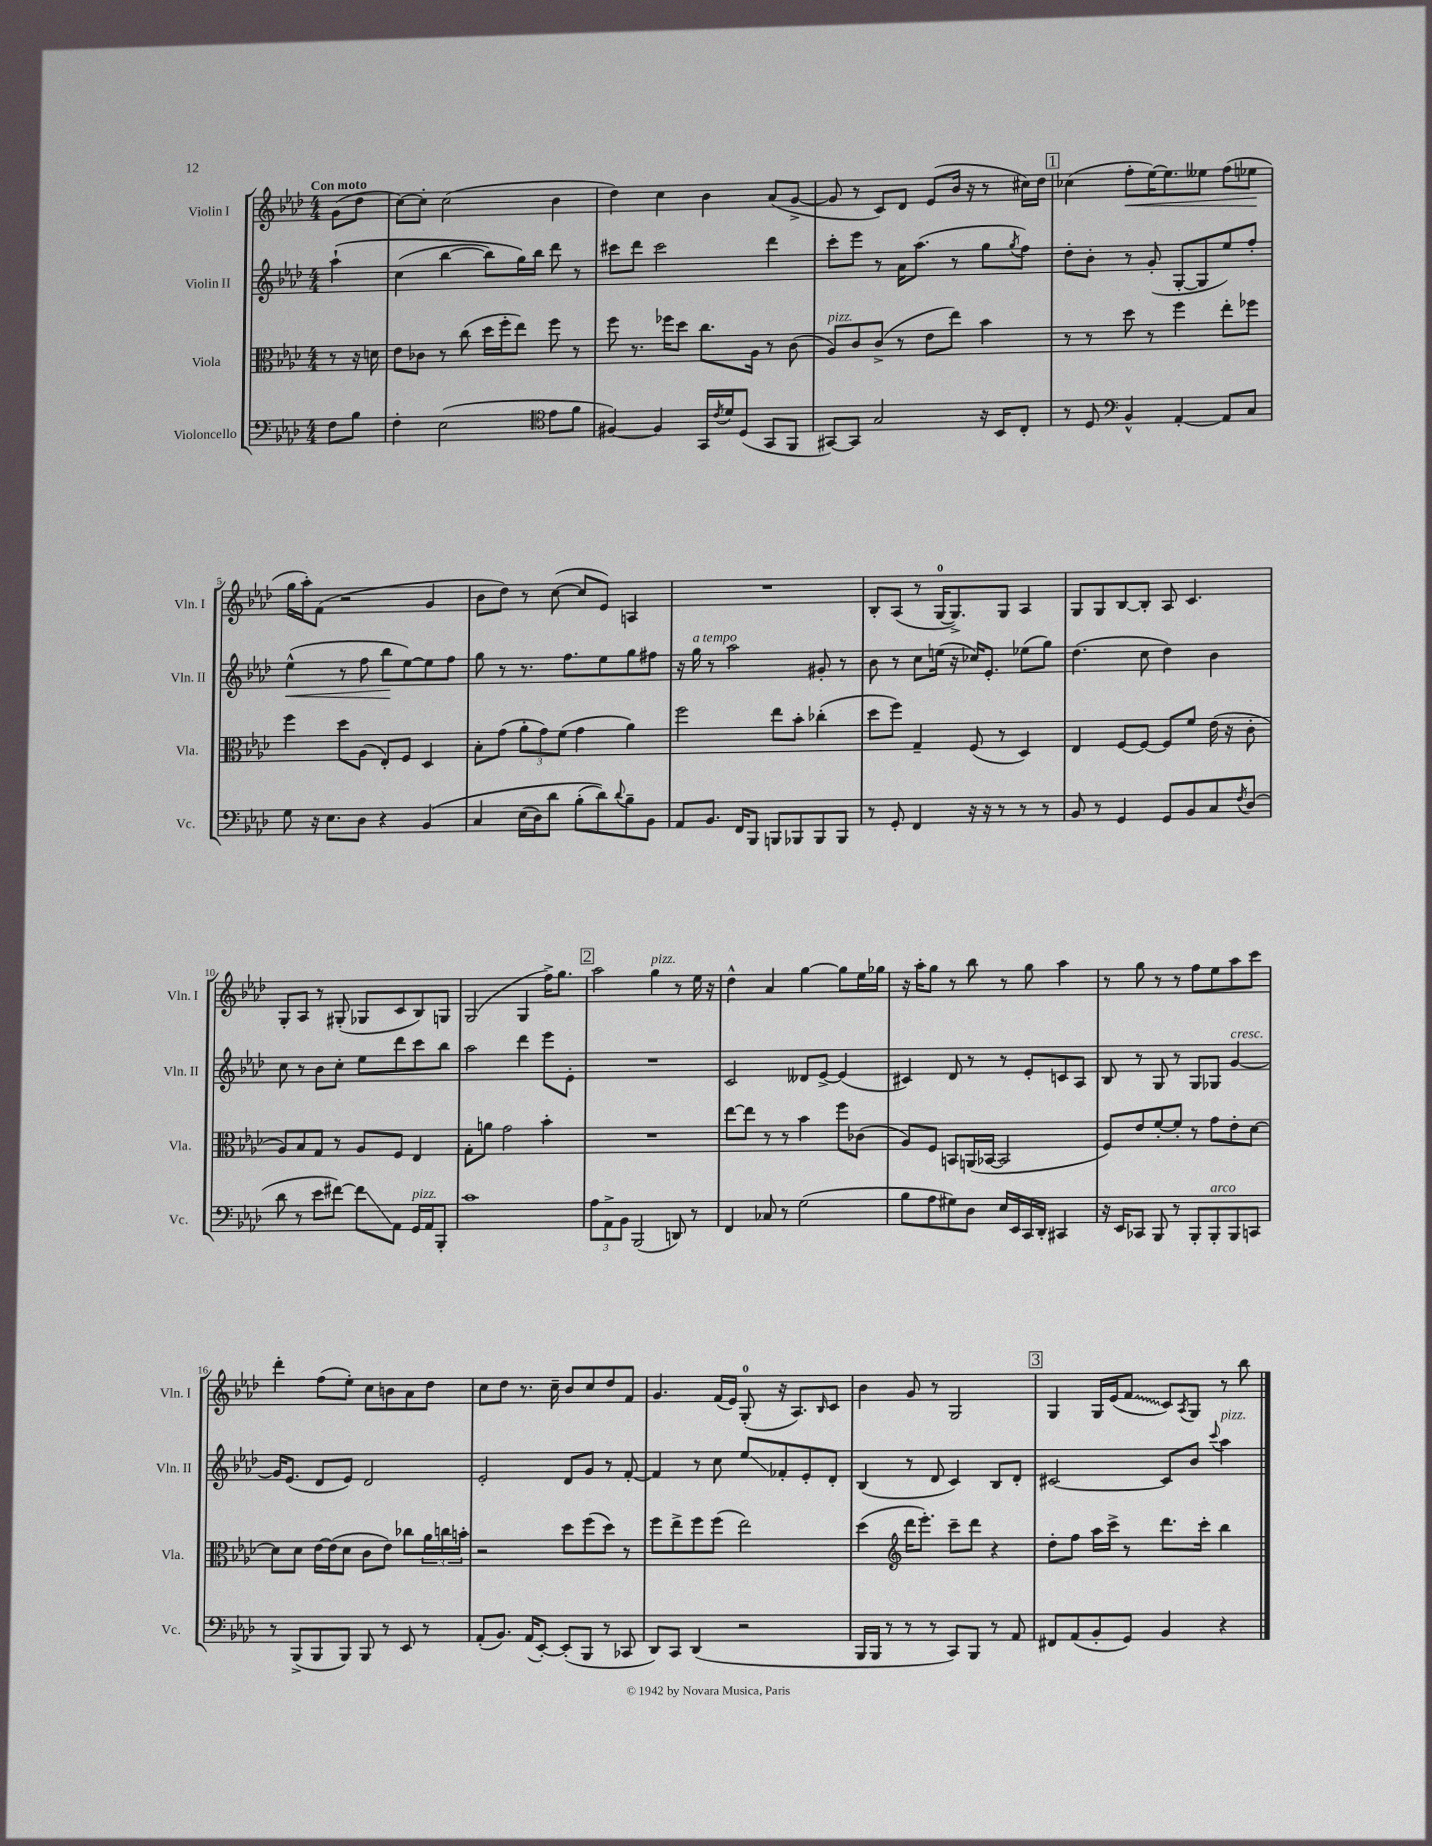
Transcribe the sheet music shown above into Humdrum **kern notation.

**kern	**kern	**kern	**kern
*staff4	*staff3	*staff2	*staff1
*clefF4	*clefC3	*clefG2	*clefG2
*k[b-e-a-d-]	*k[b-e-a-d-]	*k[b-e-a-d-]	*k[b-e-a-d-]
*M4/4	*M4/4	*M4/4	*M4/4
8F\L	8r	&(4aa-`\	(8g\L
8B-\J	16r	.	8dd-\J
.	16d\	.	.
=	=	=	=
4F'\	8e-\L	(4cc\	[8cc\L)
.	8c-\J	.	8cc'\]J
(2E-\	8r	[4bb-\	(2cc\
.	(8cc\	.	.
.	16dd-\LL	8bb-\]L)	.
.	16ff'\J	.	.
.	8ee-\J)	16gg\L&)	.
.	.	16bb-\JJ	.
*clefC4	*	*	*
8e-\L	8ff\	8ddd-\	4b-\
8f\J	8r	8r	.
=	=	=	=
[4F#/)	8ff\	8ccc#\L	4dd-\)
.	8.r	8ddd-\J	.
4F#/]	.	2ccc#\	4cc\
.	16ff-\LK	.	.
.	8dd-\J	.	.
16GG/LL	8.cc\L	.	4b-\
8qc/	.	.	.
16d-/J	.	.	.
(8D-/J	.	.	.
.	16A-\Jk	.	.
8GG/L	8r	4ddd-\	(8a-/L
8FF/J	(8c\	.	[8g^/J
=	=	=	=
[8GG#/L)	8A-/L)	8ccc'\L	8g/]
8GG#/]J	8c/	8eee-\J	8r
2G/	(8c^/J	8r	8c/L)
.	8r	16a-\LK	8d-/J
.	.	(8.aa-\J	.
.	8e-\L	.	(8e-/L
.	8ee-\J)	8r	16b-/Jk
.	.	.	16r
16r	4b-\	8gg\L	8r
16BB-/LK	.	.	.
.	.	8qgg/	.
8C'/J	.	8ff\J)	16cc#\LL)
.	.	.	16dd-\JJ
=	=	=	=
8r	8r	8dd-'\L	(4cc-\
8D-/	8r	8b-'\J	.
*clefF4	*	*	*
4BB-^^/	8dd-\	8r	8ff'\L
.	8r	(8g'/	[16ee-\K)
.	.	.	8.ee-\]
[4AA-'/	4ff\	[8G'/L	.
.	.	8G/]	8ee--\J
8AA-/]L	8ee-'\L	8ee-/)	(8ff\L
8C/J	8ff-\J	8ff'/J	8ee-\J
=	=	=	=
8G\	4ff\	(4ee-^^\	16gg\LL
.	.	.	16aa-'\J)
16r	.	.	(8f\J
8.E-\L	.	.	.
.	8dd-\L	8r	2r
8D-\J	(8A-\J	8ff\	.
4r	8E-'/L)	8bb-\L	.
.	8F/J	[8ee-\)	.
&(4BB-/	4D-/	8ee-\]	4g/
.	.	8ff\J	.
=	=	=	=
4C/	8B-'\L	8gg\	8b-\L
.	(8g\J	8r	8dd-\J)
(16E-\LL	12a-'\L	8.r	8r
16D-\J)	.	.	.
.	12g\)	.	.
8d-\J	.	.	([8cc\
.	(12f\J	.	.
.	.	8.ff\L	.
(8B-'\L	4g\	.	8cc/]L
8d-\)&)	.	8ee-\	8e-/J)
8qqd-/	.	.	.
8B-~\	4a-\)	8gg\	4A/
8BB-\J	.	8ff#\J	.
=	=	=	=
8AA-/L	2ff\	16r	1r
.	.	16gg\	.
8.BB-/J	.	8r	.
.	.	2aa-\	.
16FF/LK	.	.	.
8BBB-/J	.	.	.
8BBB/L	8ee-\L	.	.
8BBB-/	8b-'\J	.	.
8BBB-/	(4cc-'\	8g#'/	.
8BBB-/J	.	8r	.
=	=	=	=
8r	8dd-\L	8b-\	8B-'/L
8GG'/	8ff\J)	8r	(8A-/J
4FF/	4G~/	8cc\L	8r
.	.	(16ee\Jk	[16G/LK
.	.	16r	8.G^/])
16r	(8F/	16cc-/LK)	.
16r	.	8.e-'/J	.
8r	8r	.	8G/J
8r	4D-/)	(8ee-\L	4A-/
8r	.	8gg\J)	.
=	=	=	=
8BB-/	4E-/	(4.dd-\	8G/L
8r	.	.	8G/
4GG/	[8F/L	.	[8B-/
.	8F/_J	8cc\	8B-'/]J
8GG/L	8F/]L	4dd-\)	8A-/
8BB-/	8f/J	.	4.c/
8C/	(16e-\	4b-\	.
.	16r	.	.
8qF/	.	.	.
(8D-/J	8c'\	.	.
=	=	=	=
8d-\	8A-/L)	8cc\	8G'/L
8r	8B-/	8r	8A-/J
8e-\L	8G/J	8b-\L	8r
[8f#\J)	8r	8cc'\J	(8G#'/
8f#\]L	8A-/L	8ee-\L	8G-/L
8AA-\J	8F/J	8ddd-\	8c/
16GG/LL	4E-/	8ccc\	8B-/)
16AA-/J	.	.	.
8BBB-'/J	.	8bb-\J	8G/J
=	=	=	=
1c	8G'\L	2aa-\	(2G/
.	8a\J	.	.
.	2g\	.	.
.	.	4ddd-\	4G/
.	4b-'\	8eee-\L	16ff^\LK)
.	.	.	8.gg\J
.	.	8e-'\J	.
=	=	=	=
12A-\L	1r	1r	2aa-\
12AA-^\	.	.	.
12BB-\J	.	.	.
(2BBB-/	.	.	.
.	.	.	4gg\
8DD/)	.	.	8r
8r	.	.	16ee-\
.	.	.	16r
=	=	=	=
4FF/	[8ee-\L	2c/	4dd-^^\
.	8ee-\]J	.	.
8C-/	8r	.	4a-/
8r	8r	.	.
(2G\	4b-\	8d--/L	[4gg\
.	.	[8e-^/J	.
.	8ff\L	(4e-/]	8gg\]L
.	(8c-\J	.	16ee-\L
.	.	.	16gg-\JJ
=	=	=	=
8B-\L	8A-/L)	4c#/)	16r
.	.	.	16aa-'\LK
8A-\	8F/J	.	8gg\J
8G#\)	8BB/L	8d-/	8r
8D-\J	(16AA/L	8r	8bb-\
.	[16BB-/JJ	.	.
16E-/LL	2BB-/]	8r	8r
16EE-/	.	.	.
16CC/	.	8e-'/L	8gg\
16DD-'/JJ	.	.	.
4CC#/	.	8c/	4aa-\
.	.	8A-/J	.
=	=	=	=
16r	8F/L)	8B-/	8r
16EE-/LK	.	.	.
8CC-/J	8e-/	8r	8gg\
8BBB-/	[8f'/	8G/	8r
8r	8f'/]J	8r	8r
8BBB-'/L	8r	8G/L	8ff\L
8BBB-'/	8g\L	8G-/J	8ee-\
8BBB-/	8e-'\	[4g/	8aa-\
8CC/J	[8d-\J	.	8ccc\J
=	=	=	=
8r	8d-\]L	16g/]LK	4ddd-'\
.	.	(8.e-/J	.
(8BBB-^/L	8d-\J	.	.
8BBB-/	[16e-\LL	8d-/L	(8ff\L
.	(16e-\]J	.	.
8BBB-/J)	8d-\J	8e-/J)	8ee-'\J)
8BBB-/	8c\L	2d-/	8cc\L
8r	8e-\J)	.	8b\
8EE-/	8cc-\L	.	8a-\
8r	24a-\L	.	8dd-\J
.	24cc\	.	.
.	24b'\JJ	.	.
=	=	=	=
(8AA-'/L	2r	2e-'/	8cc\L
8.BB-/J)	.	.	8dd-\J
.	.	.	8.r
(16AA-/LK	.	.	.
[8EE-'/J)	.	.	.
.	.	.	16cc~\
(8EE-'/]L	8dd-\L	8d-/L	8b-/L
8BBB-/J	(8ff\	8g/J	8cc/
8r	8dd-\J)	8r	8dd-/
8CC-/	8r	[8f'/	8f/J
=	=	=	=
8DD-/L)	8ff\L	4f/]	4.g/
8CC/J	8ee-^\	.	.
(4DD-/	8ff\	8r	.
.	(8ff\J	8cc\	(16f/LL
.	.	.	16e-/JJ)
2r	2ee-\)	8ee-/L	(8G'/
.	.	8f-'/	16r
.	.	.	8.A-/L)
.	.	8e-'/	.
.	.	.	16qqB-/
.	.	8d-'/J	8c/J
=	=	=	=
16BBB-/LL	(4dd-\	(4B-/	4b-\
16BBB-/JJ	.	.	.
8r	.	.	.
*	*clefG2	*	*
8r	16ddd-\LK	8r	8g/
.	8.eee-'\J)	.	.
8r	.	8d-/	8r
8CC/L)	8ccc~\L	4c/)	2G/
8BBB-/J	8ddd-\J	.	.
8r	4r	8B-/L	.
8AA-/	.	8d-'/J	.
=	=	=	=
8FF#/L	8dd-'\L	[2c#/	4G/
(8AA-/	8ff\J	.	.
8BB-'/	16aa-\LL	.	16G/LL
.	16ccc^\JJ	.	(16e-/J
8GG/J)	8r	.	8f/J
4BB-/	8.ddd-\L	8c#/]L	8c/L)
.	.	.	8qA-/
.	.	8b-/J	8G/J
.	16ccc'\Jk	.	.
.	.	8qqccc/	.
4r	4bb-\	4aa-\	8r
.	.	.	8bb-\
==	==	==	==
*-	*-	*-	*-
